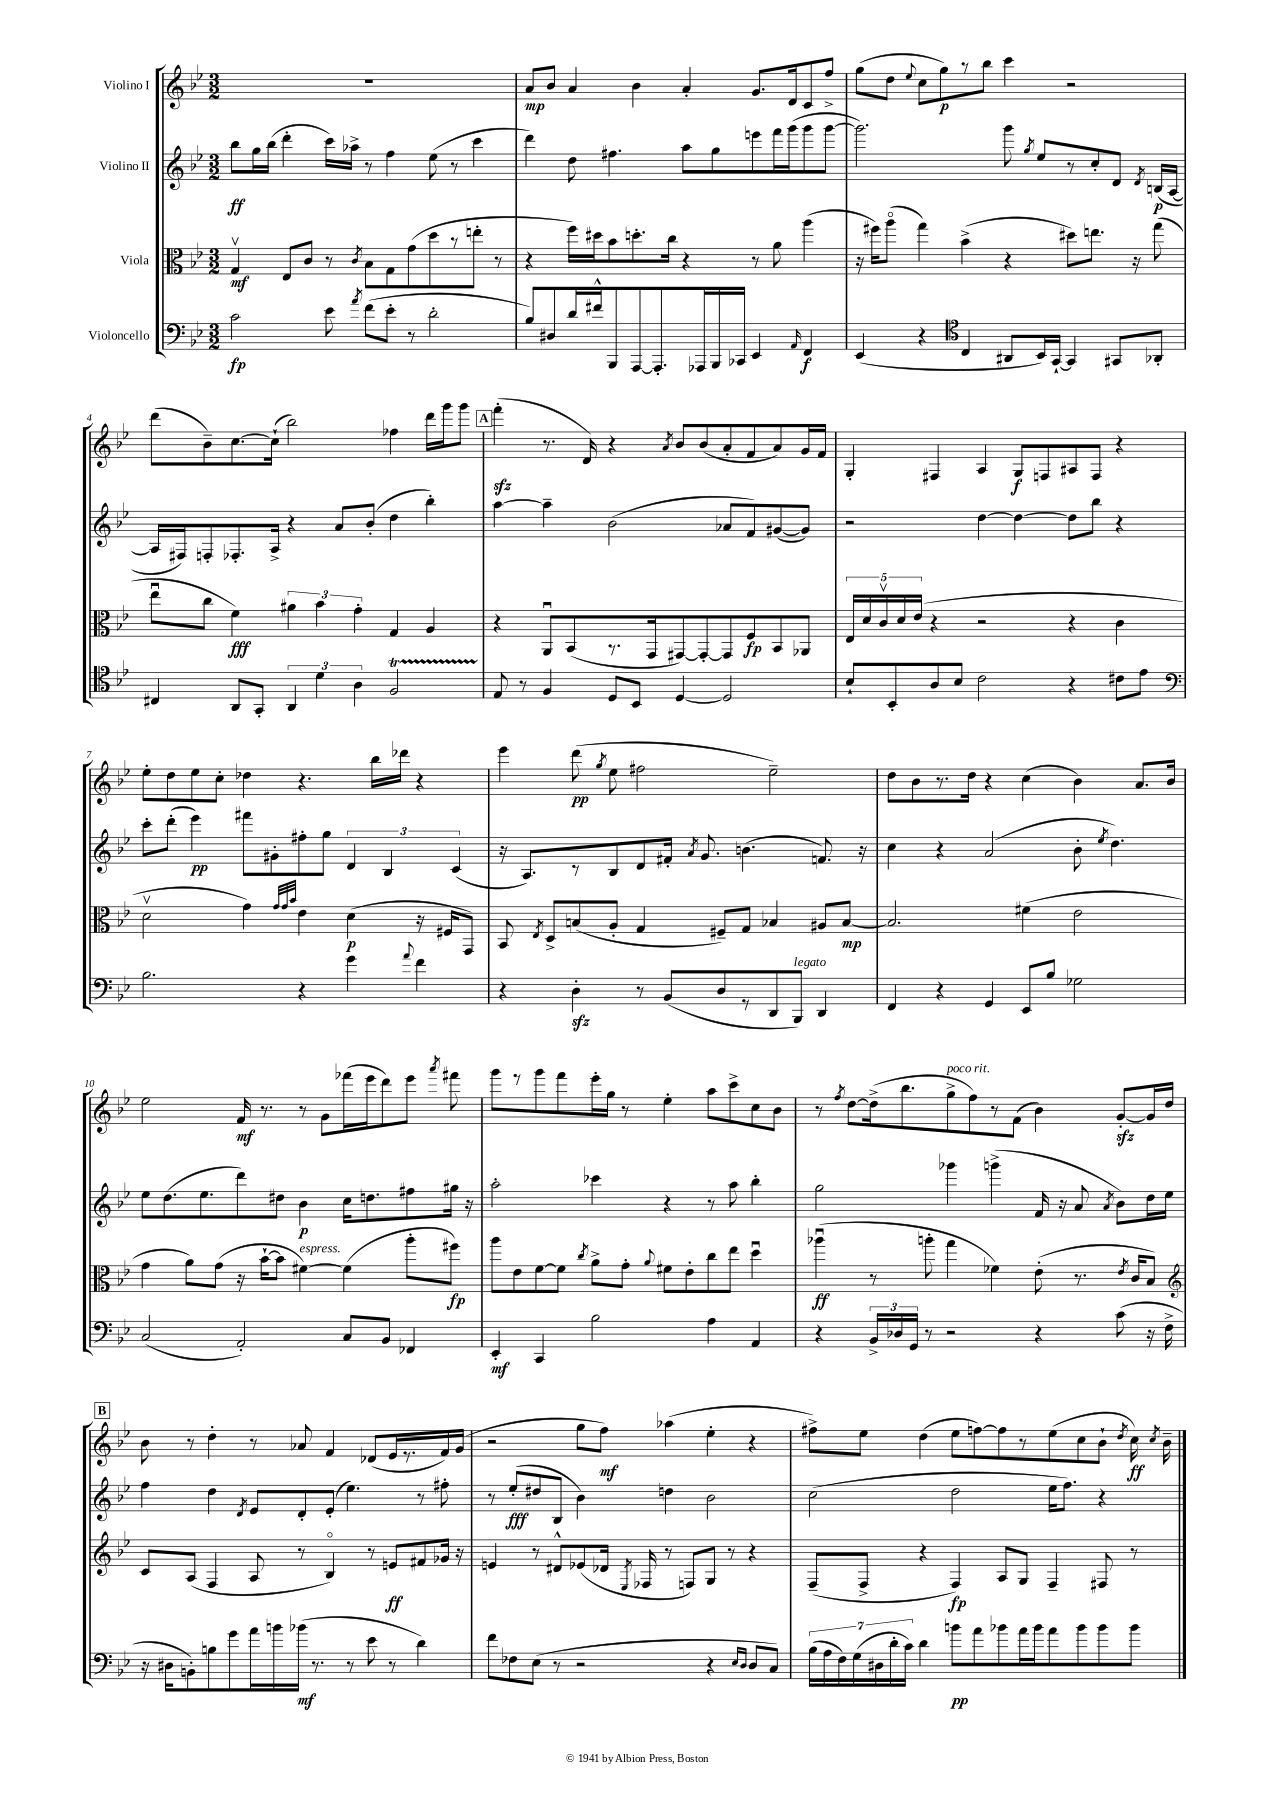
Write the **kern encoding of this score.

**kern	**dynam	**kern	**dynam	**kern	**dynam	**kern	**dynam
*part4	*part4	*part3	*part3	*part2	*part2	*part1	*part1
*staff4	*staff4	*staff3	*staff3	*staff2	*staff2	*staff1	*staff1
*I"Violoncello	*	*I"Viola	*	*I"Violino II	*	*I"Violino I	*
*clefF4	*	*clefC3	*	*clefG2	*	*clefG2	*
*k[b-e-]	*	*k[b-e-]	*	*k[b-e-]	*	*k[b-e-]	*
*M3/2	*	*M3/2	*	*M3/2	*	*M3/2	*
=1	=1	=1	=1	=1	=1	=1	=1
2c\	fp	4Gv/	mf	8bb-\L	ff	1.r	.
.	.	.	.	16gg\L	.	.	.
.	.	.	.	(16bb-\JJ	.	.	.
.	.	8E-/L	.	4ddd'\	.	.	.
.	.	8c/J	.	.	.	.	.
8e-\	.	8r	.	16ccc\LL)	.	.	.
.	.	.	.	16aa-X^\JJ	.	.	.
8qa/	.	8qc/	.	.	.	.	.
(8f\L	.	8B-\L	.	8r	.	.	.
8e-'\J	.	8G\	.	4ff\	.	.	.
8r	.	(8g\	.	.	.	.	.
2d'\	.	8dd\	.	(8ee-\	.	.	.
.	.	8r	.	8r	.	.	.
.	.	8een'\J	.	4ccc\	.	.	.
.	.	8r	.	.	.	.	.
=2	=2	=2	=2	=2	=2	=2	=2
8B-/L)	.	4r	.	4ddd\)	.	8a/L	mp
8D#X/	.	.	.	.	.	8b-/J	.
16d/L	.	16ff\LL)	.	8dd\	.	4a/	.
16f#X^^/J	.	16dd#X\J	.	.	.	.	.
8BBB-/	.	8b-\	.	4.ff#X\	.	.	.
[8AAA/	.	8.ddn'\	.	.	.	4b-\	.
8.AAA'/]	.	.	.	.	.	.	.
.	.	16cc\Jk	.	.	.	.	.
.	.	4r	.	8aa\L	.	4a'/	.
16AAA-X/L	.	.	.	.	.	.	.
16BBB-/	.	.	.	8gg\	.	.	.
16CC-X/JJ	.	.	.	.	.	.	.
4EE-/	.	8r	.	8eeen\	.	8.g/L	.
.	.	8a\	.	16fff\L	.	.	.
.	.	.	.	(16ggg\J	.	16d/k	.
16qqAA/	.	.	.	.	.	.	.
4FF/	f	(4aa\	.	8ggg\	.	8c/	.
.	.	.	.	[8ggg\J	.	8ff^/J	.
=3	=3	=3	=3	=3	=3	=3	=3
(4EE-/	.	16r	.	2.ggg\])	.	(8gg\L	.
.	.	16ff#X\KL)	.	.	.	.	.
.	.	(8aa\J	.	.	.	8dd\J	.
.	.	.	.	.	.	8qqee-/	.
4r	.	4gg\)	.	.	.	8cc\L	.
.	.	.	.	.	.	8gg\)	p
*clefC4	*	*	*	*	*	*	*
4C/	.	(4b-^\	.	.	.	8r	.
.	.	.	.	.	.	8bb-\J	.
8AA#X/L	.	4r	.	8ggg\	.	4ccc\	.
.	.	.	.	8qgg/	.	.	.
16BB-/L)	.	.	.	8ee-/L	.	.	.
[16GG`/JJ	.	.	.	.	.	.	.
4GG/]	.	8dd#X\L)	.	8r	.	2r	.
.	.	8.een\J	.	8cc'/	.	.	.
8GG#X/L	.	.	.	8d/J	.	.	.
.	.	16r	.	.	.	.	.
.	.	.	.	8qd/	.	.	.
8AA-X'/J	.	(8gg\	.	(16Bn/LL	p	.	.
.	.	.	.	[16A/JJ	.	.	.
!!LO:LB:g=z
=4	=4	=4	=4	=4	=4	=4	=4
4C#X/	.	8ee-u\L	.	16A/LL]	.	(8ddd\L	.
.	.	.	.	16F#X/J)	.	.	.
.	.	8cc\J	.	8Fn'/	.	8b-~\)	.
8AA/L	.	4f\)	fff	8.F-X'/	.	[8.cc\	.
8GG'/J	.	.	.	.	.	.	.
.	.	.	.	16A^/Jk	.	(16cc`\Jk]	.
6AA/	.	6a#X\	.	4r	.	2bb-\)	.
6d\	.	6b-\	.	.	.	.	.
.	.	.	.	8a/L	.	.	.
6A\	.	6g'\	.	.	.	.	.
.	.	.	.	(8b-'/J	.	.	.
2FT/	.	4G/	.	4dd\	.	4ff-X\	.
.	.	4A/	.	4bb-'\)	.	16ddd\LL	.
.	.	.	.	.	.	16ggg\J	.
.	.	.	.	.	.	8ggg\J	.
!!LO:REH:place=s1:t=A
=5	=5	=5	=5	=5	=5	=5	=5
8E-/	.	4r	.	[4aa\	.	(4fffzz'\	.
8r	.	.	.	.	.	.	.
4F/	.	8AAu/L	.	4aa~\]	.	8.r	.
.	.	(8BB-/	.	.	.	.	.
.	.	.	.	.	.	16d/)	.
8D/L	.	8.r	.	(2b-\	.	4r	.
8BB-/J	.	.	.	.	.	.	.
.	.	16GG/k	.	.	.	.	.
.	.	.	.	.	.	8qa/	.
[4D/	.	[8GG#X/)	.	.	.	8b-/L	.
.	.	8GG#'/_	.	.	.	(8b-/	.
2D/]	.	8GG#/]	.	8a-X/L	.	8a'/	.
.	.	8F/	fp	8f/)	.	8f/	.
.	.	8BB-/	.	([8g#X/	.	8a/)	.
.	.	8AA-X/J	.	8g#/J])	.	16g/L	.
.	.	.	.	.	.	16f/JJ	.
=6	=6	=6	=6	=6	=6	=6	=6
8B-`/L	.	20E-/LL	.	2r	.	4G'/	.
.	.	20d/	.	.	.	.	.
.	.	20cv/	.	.	.	.	.
8BB-'/	.	.	.	.	.	.	.
.	.	20d/	.	.	.	.	.
.	.	(20e-/JJ	.	.	.	.	.
8A/	.	4r	.	.	.	4F#X/	.
8B-/J	.	.	.	.	.	.	.
2c\	.	2r	.	[4dd\	.	4A/	.
.	.	.	.	4dd\_	.	8G/L	f
.	.	.	.	.	.	8Fn/	.
4r	.	4r	.	8dd\L]	.	8A#X/	.
.	.	.	.	8bb-\J	.	8F/J	.
8c#X\L	.	4c\	.	4r	.	4r	.
8e-\J	.	.	.	.	.	.	.
!!LO:LB:g=z
=7	=7	=7	=7	=7	=7	=7	=7
*clefF4	*	*	*	*	*	*	*
2.B-\	.	2dv\	.	8ccc'\L	.	8ee-'\L	.
.	.	.	.	(8ddd'\J	.	8dd\	.
.	.	.	.	4eee-\)	pp	8ee-\	.
.	.	.	.	.	.	8cc'\J	.
.	.	4g\)	.	8fff#X\L	.	4dd-X\	.
.	.	.	.	8g#X'\	.	.	.
.	.	32qqg/LLL	.	.	.	.	.
.	.	32qqg/	.	.	.	.	.
.	.	32qqb-/JJJ	.	.	.	.	.
4r	.	4e-\	.	8ff#X'\	.	4.r	.
.	.	.	.	8gg\J	.	.	.
4g\	.	(4d\	p	6d/	.	.	.
.	.	.	.	.	.	16bb-\LL	.
.	.	.	.	6B-/	.	.	.
.	.	.	.	.	.	16ddd-X\JJ	.
8qqa/	.	.	.	.	.	.	.
4f\	.	16r	.	.	.	4r	.
.	.	16F#X/KL	.	.	.	.	.
.	.	.	.	(6c/	.	.	.
.	.	8GG/J)	.	.	.	.	.
=8	=8	=8	=8	=8	=8	=8	=8
4r	.	8BB-/	.	16r	.	4eee-\	.
.	.	.	.	8.A/L)	.	.	.
.	.	8qE-/	.	.	.	.	.
.	.	8D^/L	.	.	.	.	.
4Dzz'\	.	(8Bn/	.	8r	.	(8ddd\	pp
.	.	.	.	.	.	8qgg/	.
.	.	8A'/J	.	8B-/	.	8ee-\	.
8r	.	4G/	.	8d/	.	2ff#X\	.
(8BB-/L	.	.	.	16f#X'/Jk	.	.	.
.	.	.	.	8qa/	.	.	.
.	.	.	.	8.g/	.	.	.
8D/	.	8F#X~/L)	.	.	.	.	.
8r	.	8G/J	.	(4.bn\	.	.	.
8DD/	.	4B-X/	.	.	.	2ee-~\)	.
!LO:TX:a:i:t=legato	!	!	!	!	!	!	!
8BBB-/J)	.	.	.	.	.	.	.
4DD/	.	8A#X/L	.	8.fn/)	.	.	.
.	.	[8B-/J	mp	.	.	.	.
.	.	.	.	16r	.	.	.
=9	=9	=9	=9	=9	=9	=9	=9
4FF/	.	2.B-/]	.	4cc\	.	8dd\L	.
.	.	.	.	.	.	8b-\	.
4r	.	.	.	4r	.	8.r	.
.	.	.	.	.	.	16dd\Jk	.
4GG/	.	.	.	(2a/	.	4r	.
8EE-/L	.	(4f#X\	.	.	.	(4cc\	.
8B-/J	.	.	.	.	.	.	.
2G-X\	.	2e-\	.	8b-'\	.	4b-\)	.
.	.	.	.	8qee-/	.	.	.
.	.	.	.	4.dd\)	.	.	.
.	.	.	.	.	.	8.a/L	.
.	.	.	.	.	.	16b-/Jk	.
!!LO:LB:g=z
=10	=10	=10	=10	=10	=10	=10	=10
(2C/	.	4g\	.	8ee-\L	.	2ee-\	.
.	.	.	.	(8.dd\	.	.	.
.	.	8a\L)	.	.	.	.	.
.	.	.	.	8.ee-\	.	.	.
.	.	(8g\J	.	.	.	.	.
2AA'/)	.	16r	.	8ddd\)	.	16f/	mf
.	.	[16b-`\KL	.	.	.	8.r	.
.	.	8b-\J]	.	8dd#X\J	.	.	.
!	!	!LO:TX:a:i:t=espress.	!	!	!	!	!
.	.	[4f#X\)	.	4b-\	p	8r	.
.	.	.	.	.	.	8g\L	.
8C/L	.	(4f#\]	.	16cc\KL	.	(16fff-X\L	.
.	.	.	.	8.ddn\	.	16eee-\J	.
8BB-/J	.	.	.	.	.	8ddd\)	.
4FF-X/	.	8aa'\L	.	8ff#X\	.	8eee-\J	.
.	.	.	.	.	.	8qaaa/	.
.	.	8ff#X\J)	fp	16gg#X\Jk	.	8fff#X\	.
.	.	.	.	16r	.	.	.
=11	=11	=11	=11	=11	=11	=11	=11
4EE-'/	mf	8aa\L	.	2aa'\	.	8ggg\L	.
.	.	8e-\	.	.	.	8r	.
4CC/	.	[8f\	.	.	.	8ggg\	.
.	.	8f\J]	.	.	.	8fff\	.
.	.	8qcc/	.	.	.	.	.
2B-\	.	8a^\L	.	4ccc-X\	.	16eee-'\L	.
.	.	.	.	.	.	16gg\JJ	.
.	.	8g'\J	.	.	.	8r	.
.	.	8qqa/	.	.	.	.	.
.	.	8f#X\L	.	4r	.	4ee-'\	.
.	.	8e-'\	.	.	.	.	.
4A\	.	8cc\	.	8r	.	8aa\L	.
.	.	8ee-\J	.	8aa\	.	8ccc^\	.
4AA/	.	4ddu\	.	4bb-'\	.	8cc\	.
.	.	.	.	.	.	8b-\J	.
=12	=12	=12	=12	=12	=12	=12	=12
4r	.	(4aa-Xu\	ff	2gg\	.	8r	.
.	.	.	.	.	.	8qff/	.
.	.	.	.	.	.	[8dd\L	.
24BB-^/LL	.	8r	.	.	.	(16dd^\k]	.
24D-X/	.	.	.	.	.	.	.
.	.	.	.	.	.	8.bb-\	.
24GG/JJ	.	.	.	.	.	.	.
8r	.	8aan'\	.	.	.	.	.
!	!	!	!	!	!	!LO:TX:a:i:t=poco rit.	!
2r	.	4gg\	.	4ggg-X\	.	8gg^\	.
.	.	.	.	.	.	8ff\)	.
.	.	4f-X\)	.	(4gggn^\	.	8r	.
.	.	.	.	.	.	(8f\J	.
4r	.	(8e-'\	.	16f/	.	4b-\)	.
.	.	.	.	16r	.	.	.
.	.	8.r	.	8a/	.	.	.
.	.	.	.	8qa/	.	.	.
(8c\	.	.	.	8b-\L)	.	[8gzz'/L	.
.	.	8qe-/	.	.	.	.	.
.	.	16c/KL	.	.	.	.	.
16r	.	8B-/J)	.	16dd\L	.	16g/L]	.
16F^\	.	.	.	16ee-\JJ	.	16dd/JJ	.
!!LO:LB:g=z
!!LO:REH:place=s1:t=B
=13	=13	=13	=13	=13	=13	=13	=13
*	*	*clefG2	*	*	*	*	*
16r	.	8c/L	.	4ff\	.	8b-\	.
16D#X\KL	.	.	.	.	.	.	.
8BBn'\)	.	(8A/J	.	.	.	8r	.
8Bn\	.	4F/	.	4dd\	.	4dd'\	.
8g\	.	.	.	.	.	.	.
.	.	.	.	8qd/	.	.	.
16a\L	.	8A/	.	8e-/L	.	8r	.
16bn\	.	.	.	.	.	.	.
(16b-X\JJ	mf	8r	.	8d'/	.	8a-X/	.
8.r	.	.	.	.	.	.	.
.	.	4B-/)	.	(8e-'/J	.	4f/	.
8r	.	.	.	4.ee-\)	.	.	.
8e-\	.	8r	.	.	.	(8d-X/L	.
8r	.	8en/L	ff	.	.	16e-/L	.
.	.	.	.	.	.	8.r	.
4d\)	.	8f#X/	.	8r	.	.	.
.	.	16g-X/Jk	.	8ff#X'\	.	16f/)	.
.	.	16r	.	.	.	(16g/JJ	.
=14	=14	=14	=14	=14	=14	=14	=14
8f\L	.	4en/	.	8r	.	2r	.
8F-X\	.	.	.	(8ee-'/L	fff	.	.
(8E-\J	.	8r	.	8dd#X/	.	.	.
8r	.	8d#X^^/L	.	8B-/J	.	.	.
2r	.	(8e-X/	.	4b-\)	.	8gg\L	.
.	.	16d-X/Jk	.	.	.	8ff\J)	mf
.	.	8qE-/	.	.	.	.	.
.	.	16F-X/	.	.	.	.	.
.	.	8r	.	4ddn\	.	(4aa-X\	.
.	.	8Fn/L)	.	.	.	.	.
4r	.	8G/J	.	2b-\	.	4ee-'\	.
.	.	8r	.	.	.	.	.
16qqE-/LL	.	.	.	.	.	.	.
16qqD/JJ	.	.	.	.	.	.	.
8D/L	.	4r	.	.	.	4r	.
8C/J)	.	.	.	.	.	.	.
=15	=15	=15	=15	=15	=15	=15	=15
(28B-\LL	.	(8F~/L	.	(2cc\	.	8ff#X^\L)	.
28A\	.	.	.	.	.	.	.
28F\)	.	.	.	.	.	.	.
(28G\	.	.	.	.	.	.	.
.	.	8F^/J	.	.	.	8ee-\J	.
28D#X\	.	.	.	.	.	.	.
28d'\	.	.	.	.	.	.	.
28c\JJ)	.	.	.	.	.	.	.
4d\	.	4r	.	.	.	(4dd\	.
8bn\L	pp	4F/)	fp	2dd\	.	8ee-\L	.
8a\	.	.	.	.	.	[8ffn\)	.
8b-X\	.	8A/L	.	.	.	8ff\]	.
16a\L	.	8G/J	.	.	.	8r	.
16b-\J	.	.	.	.	.	.	.
8a\	.	4F~/	.	16ee-\KL	.	(8ee-\	.
.	.	.	.	8.ff\J)	.	.	.
8b-\	.	.	.	.	.	8cc\	.
8b-\	.	8F#X/	.	4r	.	8b-`\J	.
.	.	.	.	.	.	8qdd/	.
8b-\J	.	8r	.	.	.	16cc\)	ff
.	.	.	.	.	.	8qcc/	.
.	.	.	.	.	.	16b-~\	.
==	==	==	==	==	==	==	==
*-	*-	*-	*-	*-	*-	*-	*-
